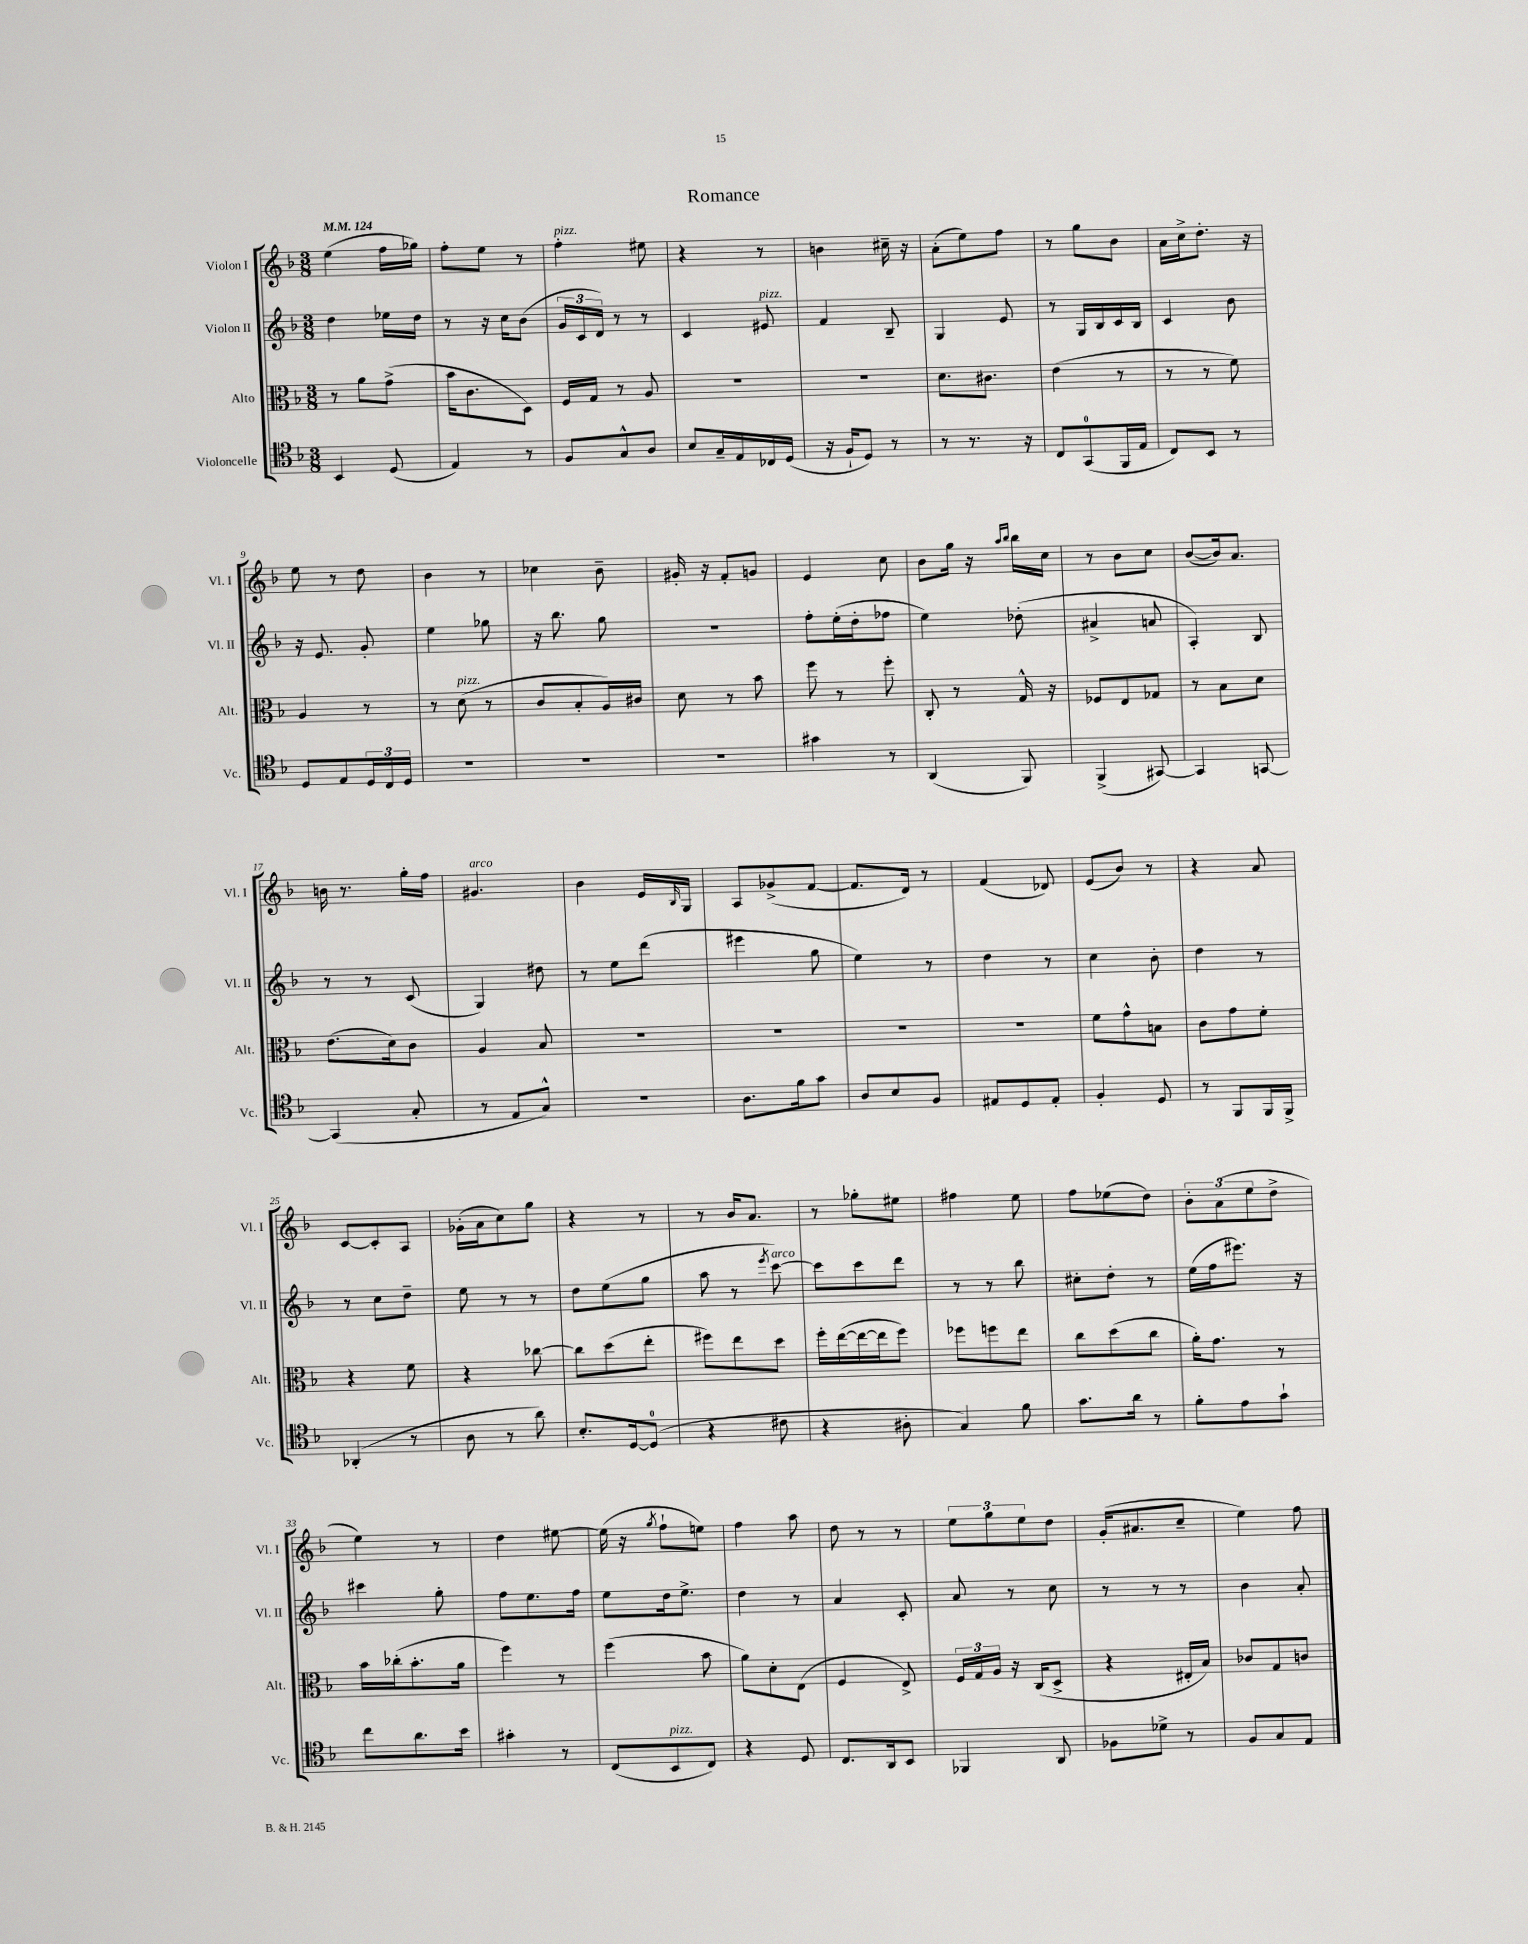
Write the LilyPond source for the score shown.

\header { title = "Romance" }
<<
\new StaffGroup <<
\new Staff = "s0" \with { instrumentName = "Violon I" shortInstrumentName = "Vl. I" } {
    \clef treble \key f \major \numericTimeSignature \time 3/8 \tempo 4 = 124
    e''4( f''16 ges''16) |
    f''8-. e''8 r8 |
    f''4-.^\markup { \italic "pizz." } eis''8 |
    r4 r8 |
    b'4 cis''16-- r16 |
    a'8-.( e''8) f''8 |
    r8 g''8 bes'8 |
    a'16 c''16-> d''8.-. r16 |
    e''8 r8 d''8 |
    bes'4 r8 |
    ces''4 bes'8-- |
    gis'16-. r16 f'8-. g'8 |
    e'4 c''8 |
    bes'8 g''16 r16 \grace { a''16 bes''16 } bes''16 c''16 |
    r8 bes'8 c''8 |
    bes'8~( bes'16) a'8. |
    b'16 r8. g''16-. f''16 |
    gis'4.^\markup { \italic "arco" } |
    bes'4 e'16 \grace { bes16 } g16 |
    a8 ges'8->( f'8~ |
    f'8. d'16) r8 |
    f'4( des'8) |
    e'8( bes'8) r8 |
    r4 a'8 |
    c'8~ c'8-. a8 |
    ges'16-.( a'16 c''8) g''8 |
    r4 r8 |
    r8 bes'16 a'8. |
    r8 ges''8-. eis''8 |
    fis''4 e''8 |
    f''8 ees''8( d''8) |
    \tuplet 3/2 { bes'8-. a'8( e''8 } d''8-> |
    e''4) r8 |
    d''4 eis''8~ |
    eis''16( r16 \acciaccatura { g''8 } f''8-! e''8) |
    f''4 a''8 |
    d''8 r8 r8 |
    \tuplet 3/2 { e''8 g''8 e''8 } d''8 |
    g'16-.( ais'8. c''8-- |
    e''4) f''8 \bar "|." |
}
\new Staff = "s1" \with { instrumentName = "Violon II" shortInstrumentName = "Vl. II" } {
    \clef treble \key f \major \numericTimeSignature \time 3/8
    d''4 ees''16 d''16 |
    r8 r16 c''16 bes'8( |
    \tuplet 3/2 { g'16 c'16 d'16) } r8 r8 |
    c'4 eis'8^\markup { \italic "pizz." } |
    f'4 bes8-- |
    g4 e'8 |
    r8 g16 bes16 c'16 bes16 |
    c'4 bes'8 |
    r16 e'8. g'8-. |
    e''4 ges''8 |
    r16 bes''8. g''8 |
    R4. |
    f''8-. e''16-.( d''16-. fes''8 |
    e''4) des''8-.( |
    ais'4-> a'8 |
    a4-.) bes8 |
    r8 r8 c'8( |
    g4) dis''8 |
    r8 e''8 d'''8( |
    eis'''4 g''8 |
    e''4) r8 |
    d''4 r8 |
    c''4 bes'8-. |
    d''4 r8 |
    r8 c''8 d''8-- |
    e''8 r8 r8 |
    d''8 e''8( g''8 |
    a''8 r8 \acciaccatura { e'''8 } c'''8~^\markup { \italic "arco" }) |
    c'''8 c'''8 d'''8 |
    r8 r8 bes''8 |
    cis''8-. d''8-. r8 |
    e''16( f''16 eis'''8.) r16 |
    cis'''4 g''8-. |
    f''8 e''8. f''16 |
    e''8 d''16 e''8.-> |
    d''4 r8 |
    a'4 c'8-. |
    a'8 r8 c''8 |
    r8 r8 r8 |
    bes'4 a'8-. \bar "|." |
}
\new Staff = "s2" \with { instrumentName = "Alto" shortInstrumentName = "Alt." } {
    \clef alto \key f \major \numericTimeSignature \time 3/8
    r8 a'8 g'8->( |
    bes'16 c'8. d8) |
    f16 g16 r8 a8 |
    R4. |
    R4. |
    d'8. cis'8. |
    e'4( r8 |
    r8 r8 f'8) |
    a4 r8 |
    r8 d'8^\markup { \italic "pizz." }( r8 |
    c'8 bes8-. a16) cis'16 |
    d'8 r8 bes'8 |
    f''8 r8 f''8-. |
    c8-. r8 g16-^ r16 |
    fes8 e8 ges8 |
    r8 bes8 d'8 |
    e'8.( d'16) c'8 |
    a4 bes8 |
    R4. |
    R4. |
    R4. |
    R4. |
    f'8 g'8-^ b8 |
    c'8 g'8 f'8-. |
    r4 f'8 |
    r4 ces''8~ |
    ces''8 d''8( e''8-. |
    fis''8) e''8 d''8 |
    f''16-. e''16~( e''16~ e''16 f''8) |
    fes''8 f''8 e''8 |
    c''8 d''8( c''8 |
    a'16-.) g'8. r8 |
    bes'16 ces''16-.( bes'8.-. a'16 |
    f''4) r8 |
    f''4( bes'8 |
    a'8) d'8-. e8( |
    f4 e8->) |
    \tuplet 3/2 { f16 g16 a16 } r16 c16( d8-> |
    r4 eis16-. bes16) |
    ces'8 g8 c'8 \bar "|." |
}
\new Staff = "s3" \with { instrumentName = "Violoncelle" shortInstrumentName = "Vc." } {
    \clef tenor \key f \major \numericTimeSignature \time 3/8
    bes,4 d8( |
    e4) r8 |
    f8 g8-^ a8 |
    bes8 g16-- e16 ces16 d16( |
    r16 f16-! d8) r8 |
    r8 r8. r16 |
    c8 g,8-0( f,16 e16 |
    c8) bes,8 r8 |
    d8 e8 \tuplet 3/2 { d16 c16 d16 } |
    R4. |
    R4. |
    R4. |
    gis'4 r8 |
    a,4( f,8) |
    f,4->( gis,8~) |
    gis,4 g,8~ |
    g,4( g8-. |
    r8 e8 g8-^) |
    R4. |
    a8. f'16 g'8 |
    a8 bes8 f8 |
    eis8 d8 eis8-. |
    f4-. d8 |
    r8 f,8 f,16 f,16-> |
    aes,4-.( r8 |
    a8 r8 a'8) |
    bes8.-. d16~ d8-0( |
    r4 cis'8 |
    r4 ais8-. |
    g4) f'8 |
    g'8. a'16 r8 |
    f'8-. e'8 g'8-! |
    c''8 a'8. bes'16 |
    gis'4-. r8 |
    c8( bes,8^\markup { \italic "pizz." } c8) |
    r4 d8 |
    c8. a,16 bes,8 |
    fes,4 a,8 |
    fes8 des'8-> r8 |
    f8 g8 e8 \bar "|." |
}
>>
>>
